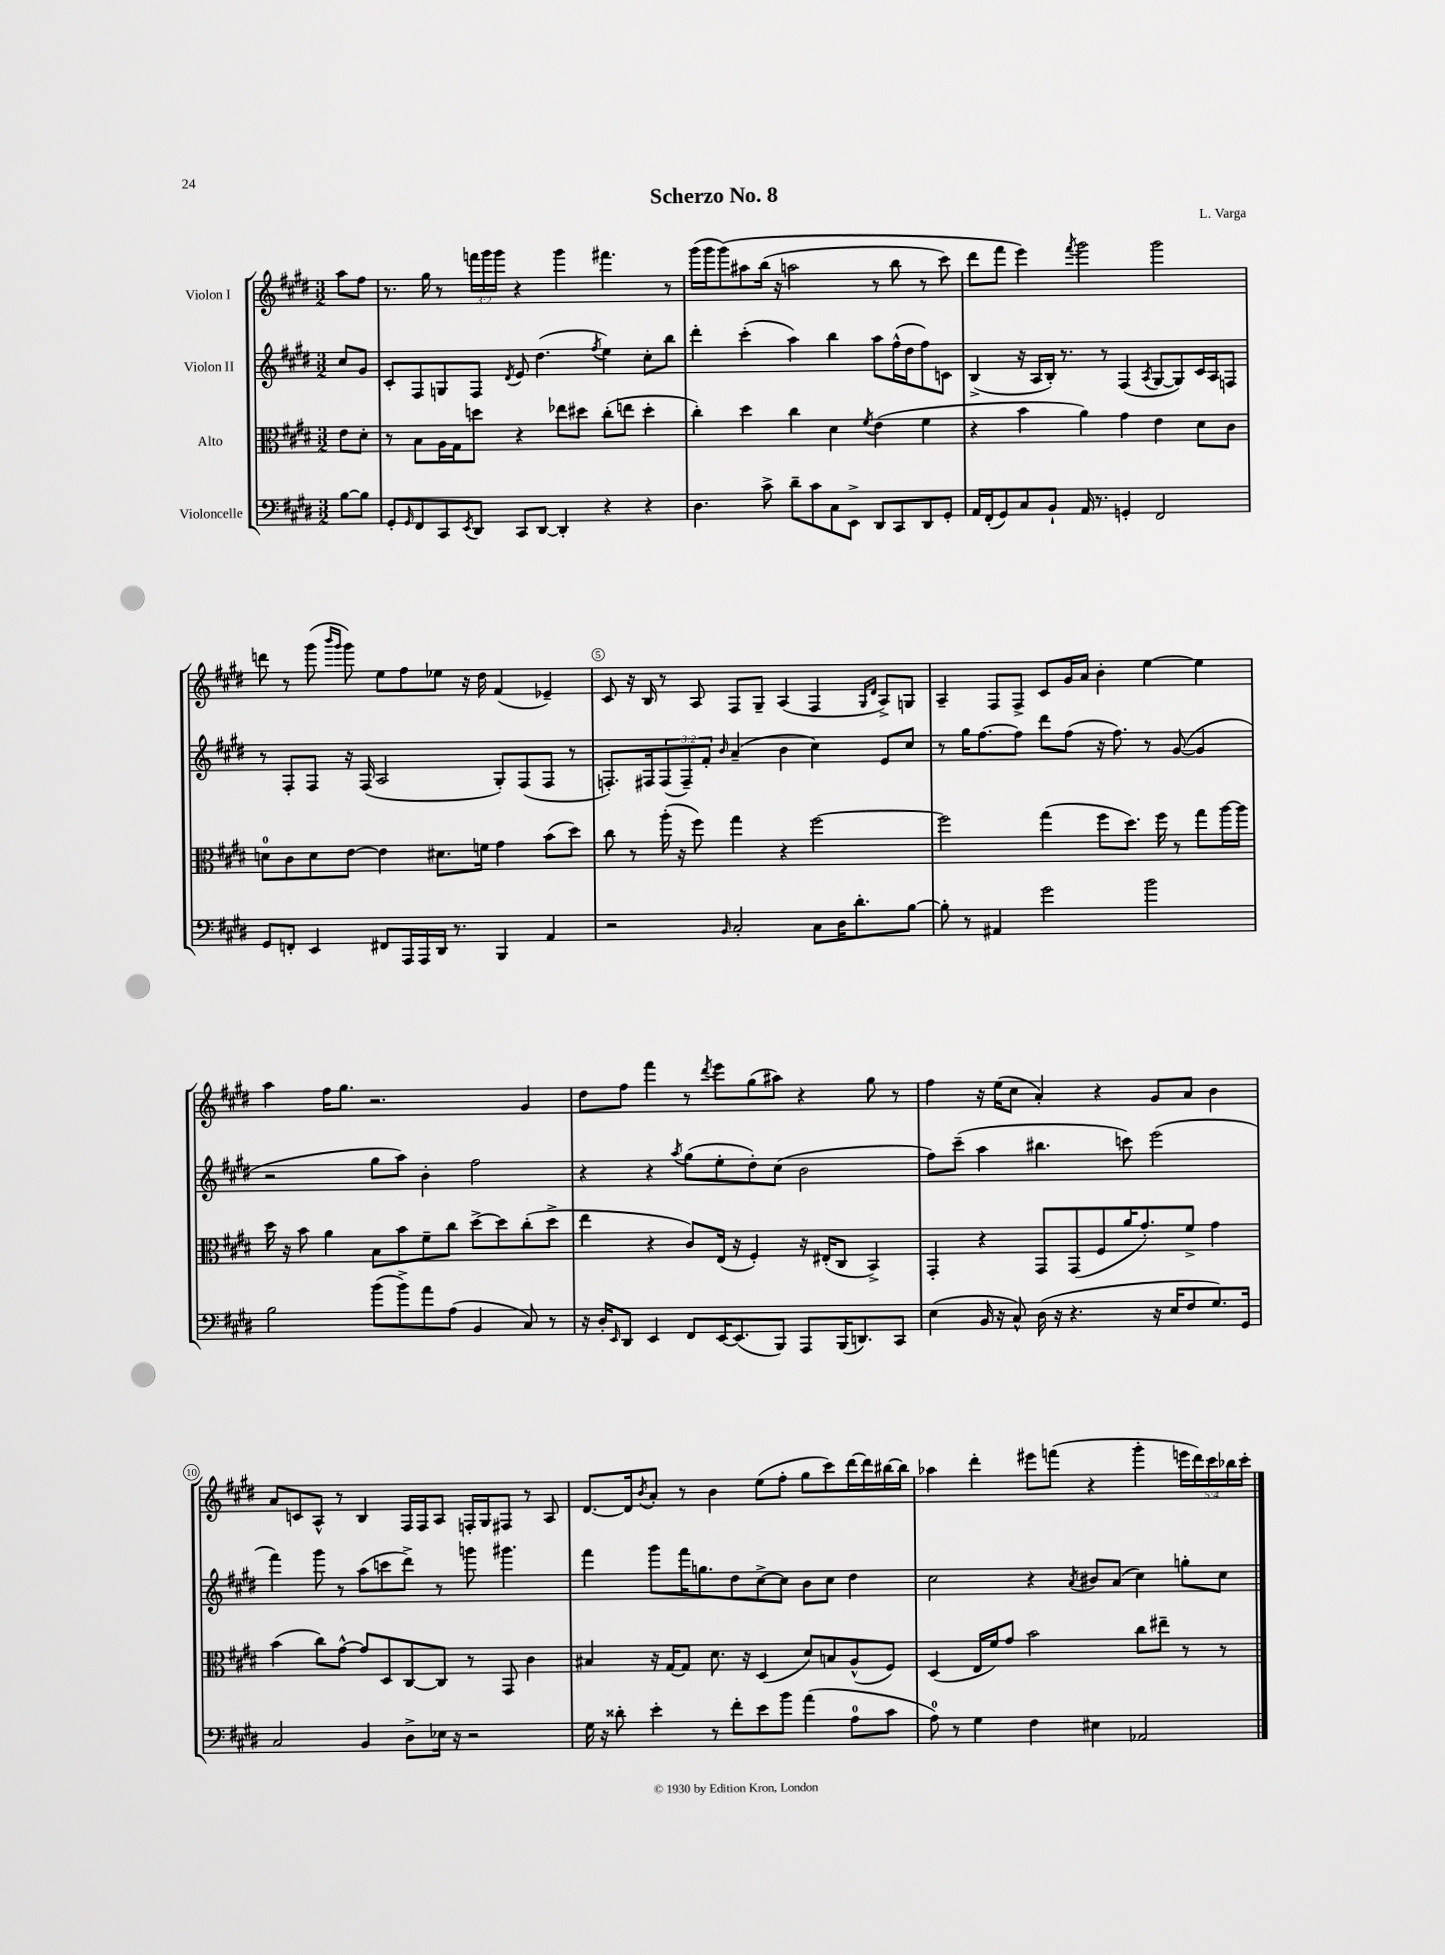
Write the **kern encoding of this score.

**kern	**kern	**kern	**kern
*part4	*part3	*part2	*part1
*staff4	*staff3	*staff2	*staff1
*I"Violoncelle	*I"Alto	*I"Violon II	*I"Violon I
*clefF4	*clefC3	*clefG2	*clefG2
*k[f#c#g#d#]	*k[f#c#g#d#]	*k[f#c#g#d#]	*k[f#c#g#d#]
*M3/2	*M3/2	*M3/2	*M3/2
=	=	=	=
[8B\L	8e\L	8cc#/L	8aa\L
8B\J]	8d#'\J	8g#/J	8ff#\J
=1	=1	=1	=1
8GG#'/L	8r	8c#'/L	8.r
16qqGG#/	.	.	.
8FF#/	8B\L	8F#/	.
.	.	.	16gg#\
8CC#/	16A\L	8Gn/	8r
.	16G#\J	.	.
8qEE/	.	.	.
8DD#/J	8ddn\J	8F#/J	24fffn\LL
.	.	.	24ggg#\
.	.	.	24ggg#\JJ
.	.	8qd#/	.
8CC#/L	4r	8e/	4r
[8DD#/J	.	(4.dd#\	.
4DD#'/]	8ee-X\L	.	4ggg#\
.	8dd#X\J	.	.
.	.	8qff#/	.
4r	(8cc#'\L	4ee\)	4.fff#X\
.	8een\J	.	.
4r	4dd#'\	8cc#'\L	.
.	.	8bb\J	8r
=2	=2	=2	=2
4.D#\	4cc#'\)	4ddd#'\	(16ggg#\LL
.	.	.	16ggg#\J
.	.	.	(8ggg#\)
.	4dd#\	(4ccc#'\	8aa#X\
8c#^\	.	.	(16bb\Jk
.	.	.	16r
8d#~\L	4cc#\	4aa\)	2aan\
8c#\	.	.	.
8C#\	4d#\	4bb\	.
8EE^\J	.	.	.
.	8qf#/	.	.
8DD#/L	(4e\	8aa\L	8r
8CC#/	.	(16ff#^^\L	8bb\
.	.	16dd#\J	.
8DD#/	4f#\	8ff#\)	8r
8GG#'/J	.	8cn\J	8ccc#\)
=3	=3	=3	=3
16AA/LL	4r	(4B^/	8ddd#\L
(16FF#'/J	.	.	.
8GG#/)	.	.	8fff#\J
8C#/	4b\	16r	4eee\)
.	.	16A/LL	.
8BB`/J	.	16B'/JJ)	.
.	.	8.r	.
.	.	.	8qfff#/
16AA/	4a\)	.	2ggg#\
8.r	.	.	.
.	.	8r	.
4GGn'/	4g#\	(4F#/	.
.	.	8qA/	.
2FF#/	4e\	[8G#/L	2ggg#\
.	.	8G#/])	.
.	8d#\L	16c#/L	.
.	.	16A/J	.
.	8c#\J	8Fn/J	.
!!LO:LB:g=z
=4	=4	=4	=4
8GG#/L	8dn\L	8r	8dddn\
8FFn'/J	8c#\	8F#'/L	8r
4EE/	8d\	8F#/J	(8ggg#\
.	.	.	16qqbbb/LL
.	.	.	16qqggg#/JJ
.	[8e\J	16r	8ggg#\)
.	.	(16F#/	.
8FF#X/L	4e\]	2A/	8ee\L
16AAA/L	.	.	8ff#\
16AAA/	.	.	.
16DD#/JJ	8.d#X\L	.	8ee-X\J
8.r	.	.	.
.	.	.	16r
.	16fn\Jk	.	16dd#\
4BBB/	4g#\	8G#'/L)	(4f#/
.	.	(8F#/	.
4AA/	(8b\L	8F#/J	4e-X~/)
.	8dd#\J)	8r	.
=5	=5	=5	=5
2r	8cc#\	8.Fn'/L)	8c#/
.	8r	.	16r
.	.	16F#X/k	16B/
.	(16aa'\	(12F#/	8r
.	16r	.	.
.	.	12F#~/)	.
.	8ff#\)	.	8A/
.	.	12f#'/J	.
16qqBB/	.	16qqb/	.
2C#'/	4gg#\	(4a~/	8F#/L
.	.	.	8G#~/J
.	4r	4b\	(4A/
8C#\L	[2ff#\	4cc#\)	4F#/
16D#\K	.	.	.
8.d#'\	.	.	.
.	.	.	16qqG#/LL
.	.	.	16qqd#/JJ
.	.	8e/L	8A^/L)
[8B\J	.	8cc#/J	8Gn/J
=6	=6	=6	=6
8B'\]	2ff#\]	8r	4A~/
8r	.	16gg#\KL	.
.	.	[8.ff#\	.
4AA#X/	.	.	8F#/L
.	.	8ff#\J]	8F#^/J
2g#\	(4gg#\	8ddd#\L	8c#/L
.	.	(8ff#\J	16g#/L
.	.	.	16a/JJ
.	8ff#\L	16r	4b'\
.	.	8.ff#\)	.
.	8.dd#\J)	.	.
2b\	.	8r	[4ee\
.	16ff#\	.	.
.	8r	([8g#/	.
.	8gg#\L	4g#/]	4ee\]
.	[16aa\L	.	.
.	16aa\JJ]	.	.
!!LO:LB:g=z
=7	=7	=7	=7
2B\	16dd#\	2r	4aa\
.	16r	.	.
.	8b\	.	.
.	4a\	.	16ff#\KL
.	.	.	8.gg#\J
(8b\L	8B\L	8gg#\L	2.r
8b^\)	8b\	8aa\J)	.
8a\	8f#~\	4b'\	.
(8A\J	8cc#\J	.	.
4BB/	[8dd#^\L	2ff#\	.
.	8dd#\]	.	.
8C#/)	(8cc#'\	.	4g#/
8r	8dd#^\J	.	.
=8	=8	=8	=8
16r	4ee\	4r	8dd#\L
16D#'/KL	.	.	.
16qqEE/	.	.	.
8DD#/J	.	.	8ff#\J
4EE/	4r	4r	4fff#\
.	.	8qaa/	.
8FF#/L	8c#/L)	(8gg#\L	8r
.	.	.	8qddd#/
[16EE/K	(16E/Jk	8ee'\	8eee\L
(8.EE/]	16r	.	.
.	4F#'/)	8dd#'\)	(8gg#\
8BBB/J)	.	(8cc#\J	8aa#X\J)
8AAA/L	16r	2b\	4r
.	(16E#X'/KL	.	.
(16BBB/K	8C#/J	.	.
8.DDn/)	.	.	.
.	4BB^/)	.	8gg#\
8CC#/J	.	.	8r
=9	=9	=9	=9
(4E\	4GG#'/	8ff#\L)	4ff#\
.	.	(8ccc#~\J	.
16BB/	4r	4aa\	16r
16r	.	.	(16ee\KL
8C#^^/)	.	.	8cc#\J
(16D#\	8GG#/L	4.bb#X\	4a'/)
16r	.	.	.
4.r	(8GG#/	.	.
.	8F#/	.	4r
.	16a/K	8cccn\)	.
.	8.g#'/)	.	.
16r	.	(2eee\	8g#/L
16E/KL	.	.	.
8F#/	8f#^/J	.	8a/J
8.G#/)	4g#\	.	4b\
16GG#/Jk	.	.	.
!!LO:LB:g=z
=10	=10	=10	=10
2C#/	(4b\	4fff#\)	8a/L
.	.	.	8cn/
.	8cc#\L)	8ggg#\	8A^^/J
.	[8g#^^\J	8r	8r
4BB/	8g#/L]	(8aa\L	4B/
.	8D#/	8cccn\	.
8D#^\L	[8C#/	8ddd#^\J)	16F#/LL
.	.	.	16F#/J
16E-X\Jk	8C#/J]	8r	8A/J
16r	.	.	.
2r	8r	8gggn\	16Fn'/LL
.	.	.	16G#/J
.	8GG#/	4.ggg#X\	8F#X/J
.	4c#\	.	8r
.	.	.	8A/
=11	=11	=11	=11
16G#\	4B#X/	4fff#\	[8.d#/L
16r	.	.	.
8d##X'\	.	.	.
.	.	.	16d#/k]
.	.	.	8qb/
4e'\	16r	8ggg#\L	8a'/J
.	[16G#/KL	.	.
.	8G#/J]	16fff#\K	8r
.	.	8.ggn\	.
8r	8.d#\	.	4b\
8f#'\L	.	8dd#\	.
.	16r	.	.
8e\	(4D#/	[8cc#^\	(8ee\L
8b\J	.	8cc#\J]	8ff#'\J
(4a\	8d#/L)	8b\L	8gg#\L
.	8Bn/	8cc#\J	8ccc#\)
8A\L	(8A^^/	4dd#\	[16ddd#\L
.	.	.	16ddd#\]
8c#\J	8F#/J)	.	[16bb#X\
.	.	.	16bb#\JJ]
=12	=12	=12	=12
8A\)	(4D#/	2cc#\	4aa-X\
8r	.	.	.
4G#\	16E/LL	.	4ddd#'\
.	16f#/J)	.	.
.	8g#/J	.	.
4F#\	2b\	4r	8eee#X\L
.	.	.	(8fffn\J
.	.	8qa/	.
4E#X\	.	8b#X/L	4r
.	.	(8a/J	.
2AA-X/	8cc#\L	4cc#\)	4ggg#'\
.	8ee#X~\J	.	.
.	8r	8ggn'\L	20eeen\LL
.	.	.	20ddd#\)
.	.	.	20ccc#\
.	8r	8cc#\J	.
.	.	.	20bb-X\
.	.	.	20ccc#'\JJ
==	==	==	==
*-	*-	*-	*-
